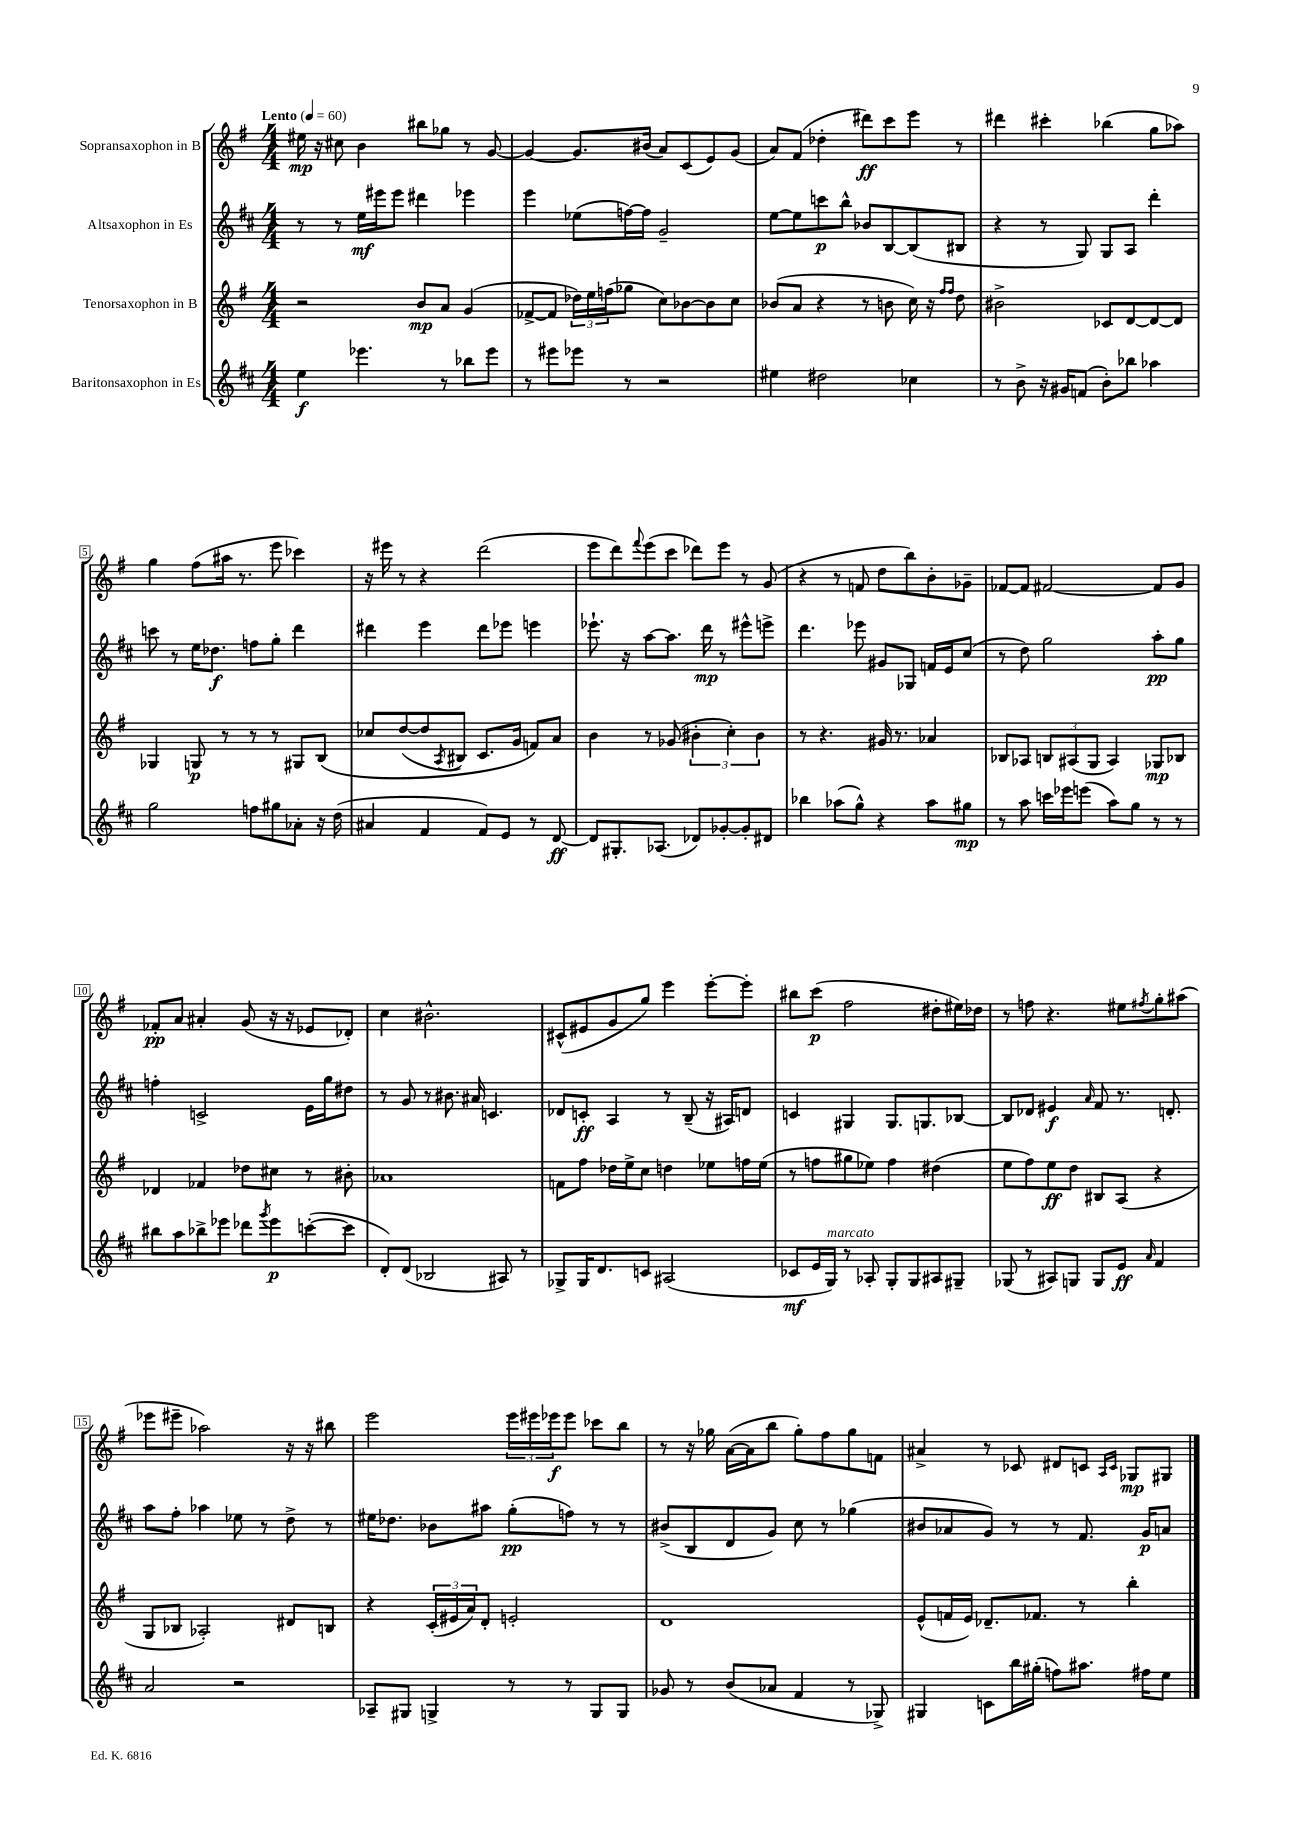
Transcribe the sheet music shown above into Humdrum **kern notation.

**kern	**kern	**kern	**kern
*staff4	*staff3	*staff2	*staff1
*clefG2	*clefG2	*clefG2	*clefG2
*k[f#c#]	*k[f#]	*k[f#c#]	*k[f#]
*M4/4	*M4/4	*M4/4	*M4/4
*MM60	*MM60	*MM60	*MM60
4ee\	2r	8r	16ee#\
.	.	.	16r
.	.	8r	8cc#\
4.eee-\	.	16ee\LL	4b\
.	.	16eee#\J	.
.	.	8eee#\J	.
.	8b/L	4ddd#\	8bb#\L
8r	8a/J	.	8gg-\J
8bb-\L	(4g/	4eee-\	8r
8eee-\J	.	.	[8g/
=	=	=	=
8r	[8f-^/L	4eee\	4g/_
8eee#\L	8f-/]J	.	.
8eee-\J	24dd-\LL)	(8ee-\L	8.g/]L
.	24ee\	.	.
.	(24ff\J	.	.
8r	8gg-\J	[16ff\L)	.
.	.	16ff\]JJ	(16b#/Jk
2r	8cc\L)	2g~/	8a/L)
.	[8b-\	.	(8c/
.	8b-\]	.	8e/)
.	8cc\J	.	(8g/J
=	=	=	=
4ee#\	(8b-/L	[8ee\L	8a/L)
.	8a/J	8ee\]	(8f#/J
2dd#\	4r	8ccc\	4dd-'\
.	.	8bb^^\J	.
.	8r	8b-/L	8ddd#\L)
.	8b\	[8B/	8ccc\
4cc-\	16cc\)	(8B/]	8eee\J
.	16r	.	.
.	16qqff#/LL	.	.
.	16qqff#/JJ	.	.
.	8dd\	8B#/J	8r
=	=	=	=
8r	2b#^\	4r	4ddd#\
8b^\	.	.	.
16r	.	8r	4ccc#'\
16g#/LK	.	.	.
(8f/J	.	8G/)	.
8b'\L)	8c-/L	8G/L	(4bb-\
8bb-\J	[8d/	8A/J	.
4aa-\	8d/_	4ddd'\	8gg\L
.	8d/]J	.	8aa-\J)
=	=	=	=
2gg\	4G-/	8ccc\	4gg\
.	.	8r	.
.	8G/	16ee\LK	(8ff#\L
.	.	8.dd-\J	.
.	8r	.	16aa#\Jk
.	.	.	8.r
8ff\L	8r	8ff\L	.
8gg#\	8r	8gg'\J	8eee\
8a-'\J	8G#/L	4ddd\	4ccc-\)
16r	&(8B/J	.	.
(16dd\	.	.	.
=	=	=	=
4a#/	8cc-/L	4ddd#\	16r
.	.	.	16eee#\
.	([8dd/	.	8r
4f#/	8dd/]	4eee\	4r
.	8qA/	.	.
.	8B#/J)	.	.
8f#/L)	8.c/L	8ddd#\L	(2ddd\
8e/J	.	8eee-\J	.
.	16g/Jk	.	.
8r	8f/L&)	4eee\	.
[8d/	8a/J	.	.
=	=	=	=
8d/]L	4b\	8.eee-`\	8eee\L
8.G#'/	.	.	8ddd\)
.	.	16r	.
.	.	.	8qqfff#/
.	8r	[8aa\L	(8eee\
(8.A-/J	.	.	.
.	(8g-/	8.aa\]J	8ccc\J
8d-/L)	6b#'\	.	8ddd-\L)
.	.	16ddd\	.
[8g-'/	.	8r	8eee\J
.	6cc'\)	.	.
8g-'/]	.	8eee#^^\L	8r
.	6b#\	.	.
8d#/J	.	8eee^\J	(8g/
=	=	=	=
4bb-\	8r	4.ddd\	4r
.	4.r	.	.
(8aa-\L	.	.	8r
8gg^^\J)	.	8eee-\	8f/
4r	16g#/	8g#/L	8dd\L
.	8.r	.	.
.	.	8G-/J	8bb\)
8aa-\L	4a-/	16f/LL	8b'\
.	.	16e/J	.
8gg#\J	.	(8cc#/J	8g-~\J
=	=	=	=
8r	8B-/L	8r	[8f-/L
8aa\	8A-/J	8dd\)	8f-/]J
16ccc\LL	12B/L	2gg\	[2f#/
16eee-\J	.	.	.
.	(12A#/	.	.
(8eee\J	.	.	.
.	12G/J	.	.
8aa\L)	4A#/)	.	.
8gg\J	.	.	.
8r	8G-/L	8aa'\L	8f#/]L
8r	8B-/J	8gg\J	8g/J
=	=	=	=
8bb#\L	4d-/	4ff'\	8f-'/L
8aa\	.	.	8a/J
8bb-^\	4f-/	2c^/	4a#'/
8eee-\J	.	.	.
8ddd-\L	8dd-\L	.	(8g/
8qggg/	.	.	.
8eee-\	8cc#\J	.	16r
.	.	.	16r
([8ccc'\	8r	16e\LL	8e-/L
.	.	16gg\J	.
8ccc\]J	8b#'\	8dd#\J	8d-'/J)
=	=	=	=
8d'/L)	1a-	8r	4cc\
(8d/J	.	8g/	.
2B-/	.	8r	2.b#^^\
.	.	8.b#\	.
.	.	16a#/	.
.	.	4.c/	.
8A#/)	.	.	.
8r	.	.	.
=	=	=	=
8G-^/L	8f\L	8d-/L	(8c#^^/L
16G-/K	8ff#\J	8c'/J	8e#/
8.d/	.	.	.
.	16dd-\LL	4A/	8g/
.	16ee^\J	.	.
8c/J	8cc\J	.	8gg/J)
(2A#/	4dd\	8r	4eee\
.	.	(8B~/	.
.	8ee-\L	16r	[8eee'\L
.	.	16A#/LK)	.
.	16ff\L	8d/J	8eee'\]J
.	(16ee-\JJ	.	.
=	=	=	=
8c-/L	8r	4c/	8bb#\L
16e/L	8ff\L	.	(8ccc\J
16G/JJ)	.	.	.
8r	8gg#\	4G#/	2ff#\
8A-'/	8ee-\J)	.	.
8G'/L	4ff\	8.G#/L	.
8G/	.	.	.
.	.	8.G/	.
8A#/	(4dd#\	.	8dd#'\L
8G#~/J	.	[8B-/J	16ee#\L)
.	.	.	16dd-\JJ
=	=	=	=
(8G-/	8ee\L	8B-/]L	8r
8r	8ff#\)	8d-/J	8ff\
8A#/L)	8ee\	4e#/	4.r
8G/J	8dd\J	.	.
.	.	16qqa/	.
8G/L	8B#/L	8f#/	.
8e/J	(8A/J	8.r	8ee#\L
16qqa/	.	.	8qff#/
4f#/	4r	.	8gg'\
.	.	8.d'/	.
.	.	.	(8aa#\J
=	=	=	=
2a/	8G/L	8aa\L	8eee-\L
.	8B-/J	8ff#'\J	8eee#~\J
.	2A-'/)	4aa-\	2aa-\)
2r	.	8ee-\	.
.	.	8r	.
.	8d#/L	8dd^\	16r
.	.	.	16r
.	8B/J	8r	8bb#\
=	=	=	=
8A-~/L	4r	16ee#\LK	2eee\
.	.	8.dd-\J	.
8G#/J	.	.	.
4G^/	(24c'/LL	8b-\L	.
.	24e#/	.	.
.	24a/J)	.	.
.	8d'/J	8aa#\J	.
8r	2e'/	(8gg'\L	24eee\LL
.	.	.	24eee#\
.	.	.	24eee-\J
8r	.	8ff\J)	8eee-\J
8G/L	.	8r	8ccc-\L
8G/J	.	8r	8bb\J
=	=	=	=
8g-/	1d	(8b#^/L	8r
8r	.	8B/	16r
.	.	.	16gg-\
(8b/L	.	8d/	([16a\LL
.	.	.	16a\]J
8a-/J	.	8g/J)	8bb\J
4f#/	.	8cc#\	8gg-'\L)
.	.	8r	8ff#\
8r	.	(4gg-\	8gg-\
8G-^/)	.	.	8f\J
=	=	=	=
4G#/	(8e^^/L	8b#/L	4a#^/
.	16f/L	8a-/	.
.	16e/JJ)	.	.
8c\L	8.d-~/L	8g/J)	8r
16bb\L	.	8r	8c-/
(16gg#'\JJ	8.f-/J	.	.
8ff\L)	.	8r	8d#/L
8.aa#\J	8r	8.f#/	8c/J
.	.	.	16qqA/LL
.	.	.	16qqc/JJ
.	4bb'\	.	8G-/L
16ff#\LK	.	16g/LK	.
8ee\J	.	8a/J	8G#/J
==	==	==	==
*-	*-	*-	*-
